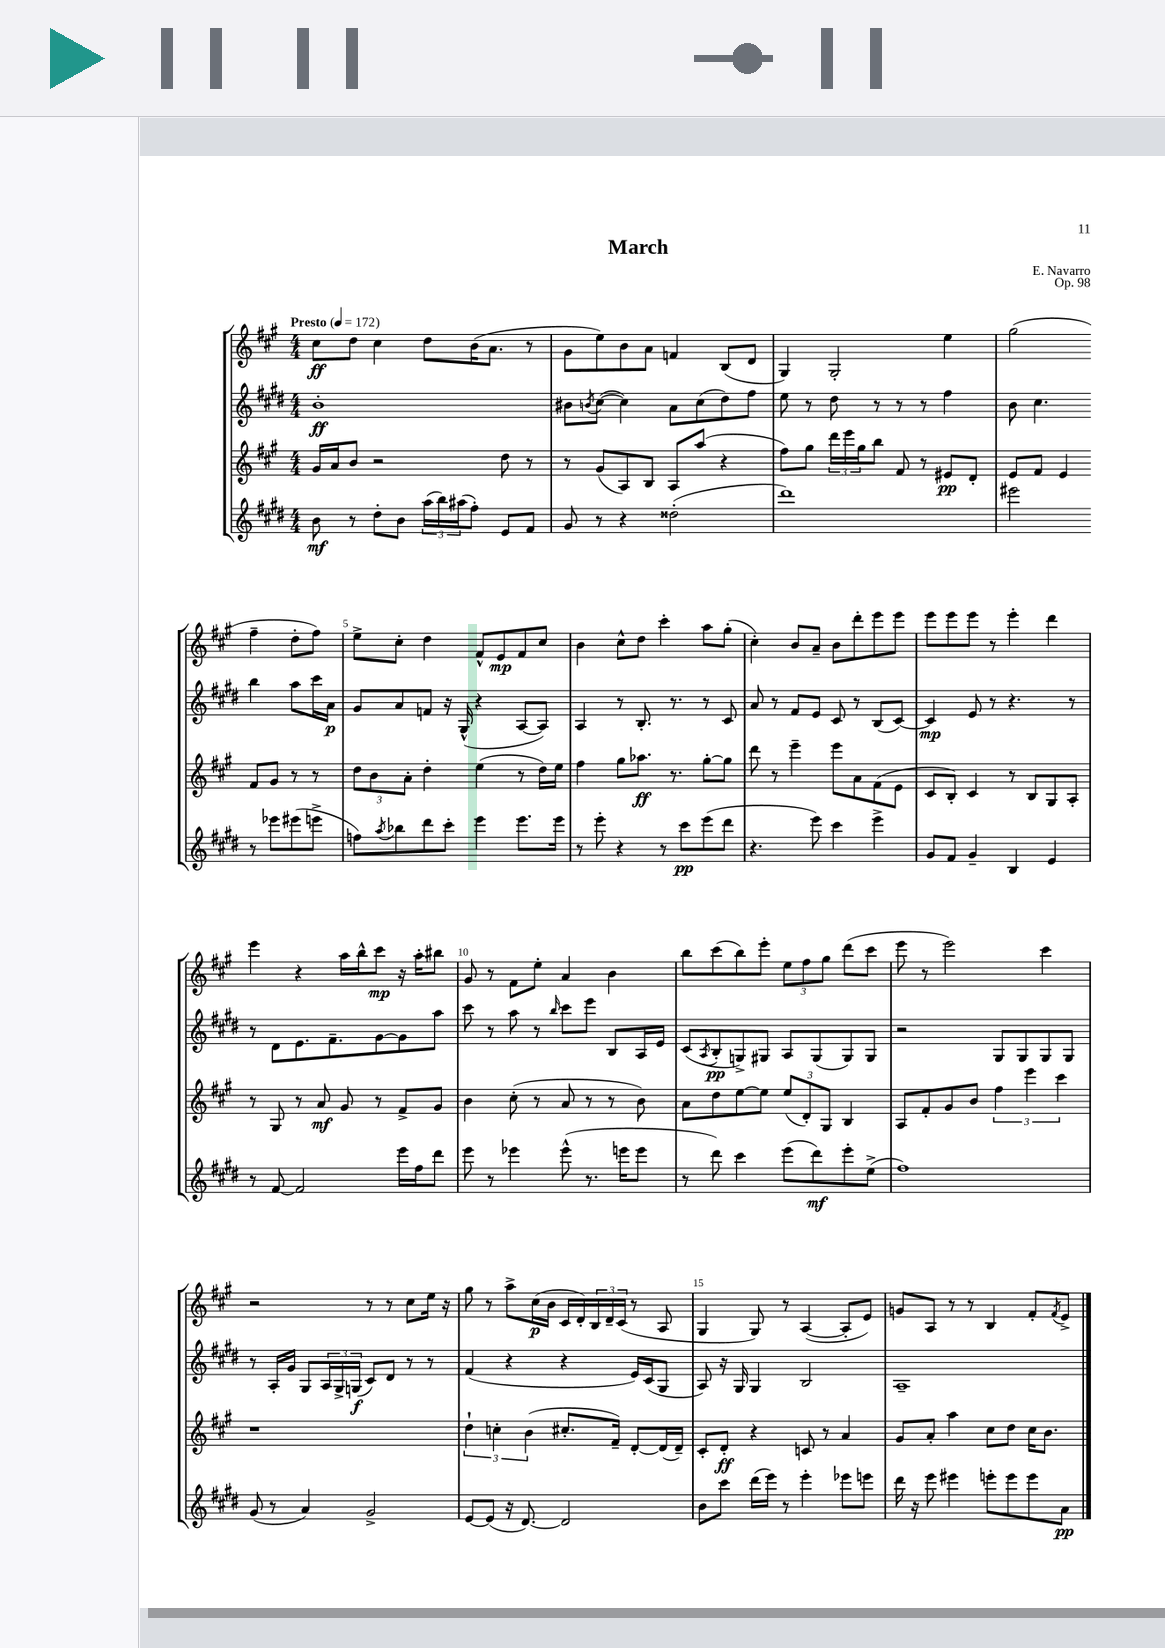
\header { title = "March" composer = "E. Navarro" opus = "Op. 98" }
<<
\new StaffGroup <<
\new Staff = "s0" {
    \clef treble \key a \major \numericTimeSignature \time 4/4 \tempo "Presto" 4 = 172
    cis''8\ff d''8 cis''4 d''8 b'16( a'8. r8 |
    gis'8 e''8) b'8 a'8 f'4 b8( d'8 |
    gis4) gis2-. e''4 |
    gis''2( fis''4-- d''8-. fis''8) |
    e''8-> cis''8-. d''4 fis'8-^ e'8\mp fis'8 cis''8 |
    b'4 cis''8-^ d''8 cis'''4-. a''8 gis''8-.( |
    cis''4-.) b'8 a'8-- b'8 d'''8-. e'''8 e'''8 |
    e'''8 e'''8 e'''8 r8 e'''4-. d'''4 |
    e'''4 r4 a''16 b''16-^ cis'''8\mp r16 a''16-. bis''8 |
    gis'8 r8 fis'8 e''8-. a'4 b'4 |
    b''8 cis'''8( b''8) e'''8-. \tuplet 3/2 { e''8 fis''8 gis''8 } d'''8( cis'''8 |
    e'''8 r8 e'''2) cis'''4 |
    r2 r8 r8 cis''8 e''16 r16 |
    gis''8 r8 a''8-> cis''16\p( b'16 cis'16 d'16-.) \tuplet 3/2 { b16 d'16-- cis'16( } r8 a8 |
    gis4 gis8) r8 a4~( a8-. e'8) |
    g'8 a8 r8 r8 b4 fis'8-. \acciaccatura { fis'8 } e'8-> \bar "|." |
}
\new Staff = "s1" {
    \clef treble \key e \major \numericTimeSignature \time 4/4
    b'1-.\ff |
    bis'8 \acciaccatura { b'8 } cis''8~( cis''4) a'8 cis''8( dis''8) fis''8 |
    e''8 r8 dis''8 r8 r8 r8 fis''4 |
    b'8 cis''4. b''4 a''8 cis'''16 a'16\p |
    gis'8 a'8 f'8 r16 gis16-^( r4 a8~ a8) |
    a4 r8 b8.-. r8. r8 cis'8 |
    a'8 r8 fis'8 e'8 cis'8 r8 b8( cis'8~) |
    cis'4\mp e'8 r8 r4. r8 |
    r8 dis'8 e'8. fis'8.-- gis'8~ gis'8 a''8 |
    cis'''8 r8 a''8 r8 \grace { b''16 } cis'''8 e'''8 b8 a16 e'16 |
    cis'8( \acciaccatura { a8 } b8-.\pp g8->) gis8 a8 gis8( gis8) gis8 |
    r2 gis8 gis8 gis8 gis8 |
    r8 a16-. gis'16 gis8 \tuplet 3/2 { a16 gis16-> g16\f( } cis'8) dis'8 r8 r8 |
    fis'4( r4 r4 e'16) cis'16( gis8 |
    a8) r16 gis16 gis4 b2 |
    a1-- \bar "|." |
}
\new Staff = "s2" {
    \clef treble \key a \major \numericTimeSignature \time 4/4
    gis'16 a'16 b'8 r2 d''8 r8 |
    r8 gis'8( a8) b8 a8 a''8( r4 |
    fis''8) gis''8 \tuplet 3/2 { d'''16 e'''16 gis''16 } b''8 fis'8 r8 eis'8\pp d'8-. |
    e'8 fis'8 e'4 fis'8 gis'8 r8 r8 |
    \tuplet 3/2 { d''8 b'8 a'8-. } d''4-. e''4( r8 d''16) e''16 |
    fis''4 gis''8 aes''8.\ff r8. gis''8~-. gis''8 |
    d'''8 r8 e'''4-- e'''8 a'8 fis'8( e'8 |
    cis'8 b8-.) cis'4 r8 b8 gis8 a8-. |
    r8 gis8 r8 a'8\mf gis'8 r8 fis'8-> gis'8 |
    b'4 cis''8-.( r8 a'8 r8 r8 b'8) |
    a'8 d''8 e''8~ e''8 \tuplet 3/2 { e''8( d'8-.) gis8 } b4 |
    a8 fis'8-. gis'8 b'8 \tuplet 3/2 { fis''4 e'''4 cis'''4 } |
    r1 |
    \tuplet 3/2 { d''4-! c''4-. b'4( } cis''8.-. fis'16--) d'8~-. d'16( d'16--) |
    cis'8-. d'8-.\ff r4 c'8 r8 a'4 |
    gis'8 a'8-. a''4 cis''8 d''8 cis''16 b'8. \bar "|." |
}
\new Staff = "s3" {
    \clef treble \key e \major \numericTimeSignature \time 4/4
    b'8\mf r8 dis''8-. b'8 \tuplet 3/2 { a''16( b''16) ais''16( } fis''8-.) e'8 fis'8 |
    gis'8 r8 r4 disis''2-.( |
    dis'''1) |
    eis'''2 r8 ees'''8 eis'''8( e'''8-> |
    f''8) \acciaccatura { a''8 } bes''8 dis'''8 cis'''8-. e'''4 e'''8. e'''16 |
    r8 e'''8-. r4 r8 cis'''8\pp e'''8( dis'''8 |
    r4. e'''8) cis'''4 e'''4-> |
    gis'8 fis'8 gis'4-- b4 e'4 |
    r8 fis'8~ fis'2 e'''16 fis''16 dis'''8 |
    e'''8 r8 ees'''4 ees'''8-^( r8. e'''16 e'''8 |
    r8 dis'''8) cis'''4 e'''8( dis'''8\mf) e'''8-. e''8->( |
    fis''1) |
    gis'8( r8 a'4) gis'2-> |
    e'8~ e'8( r16 dis'8.~) dis'2 |
    b'8 cis'''8 dis'''16( e'''16) r8 e'''4-. ees'''8 e'''8 |
    dis'''16 r16 e'''8 eis'''4 e'''8-. e'''8 e'''8 a'8\pp \bar "|." |
}
>>
>>
\layout { \context { \Score \override BarNumber.break-visibility = ##(#f #t #t) barNumberVisibility = #(every-nth-bar-number-visible 5) } }
